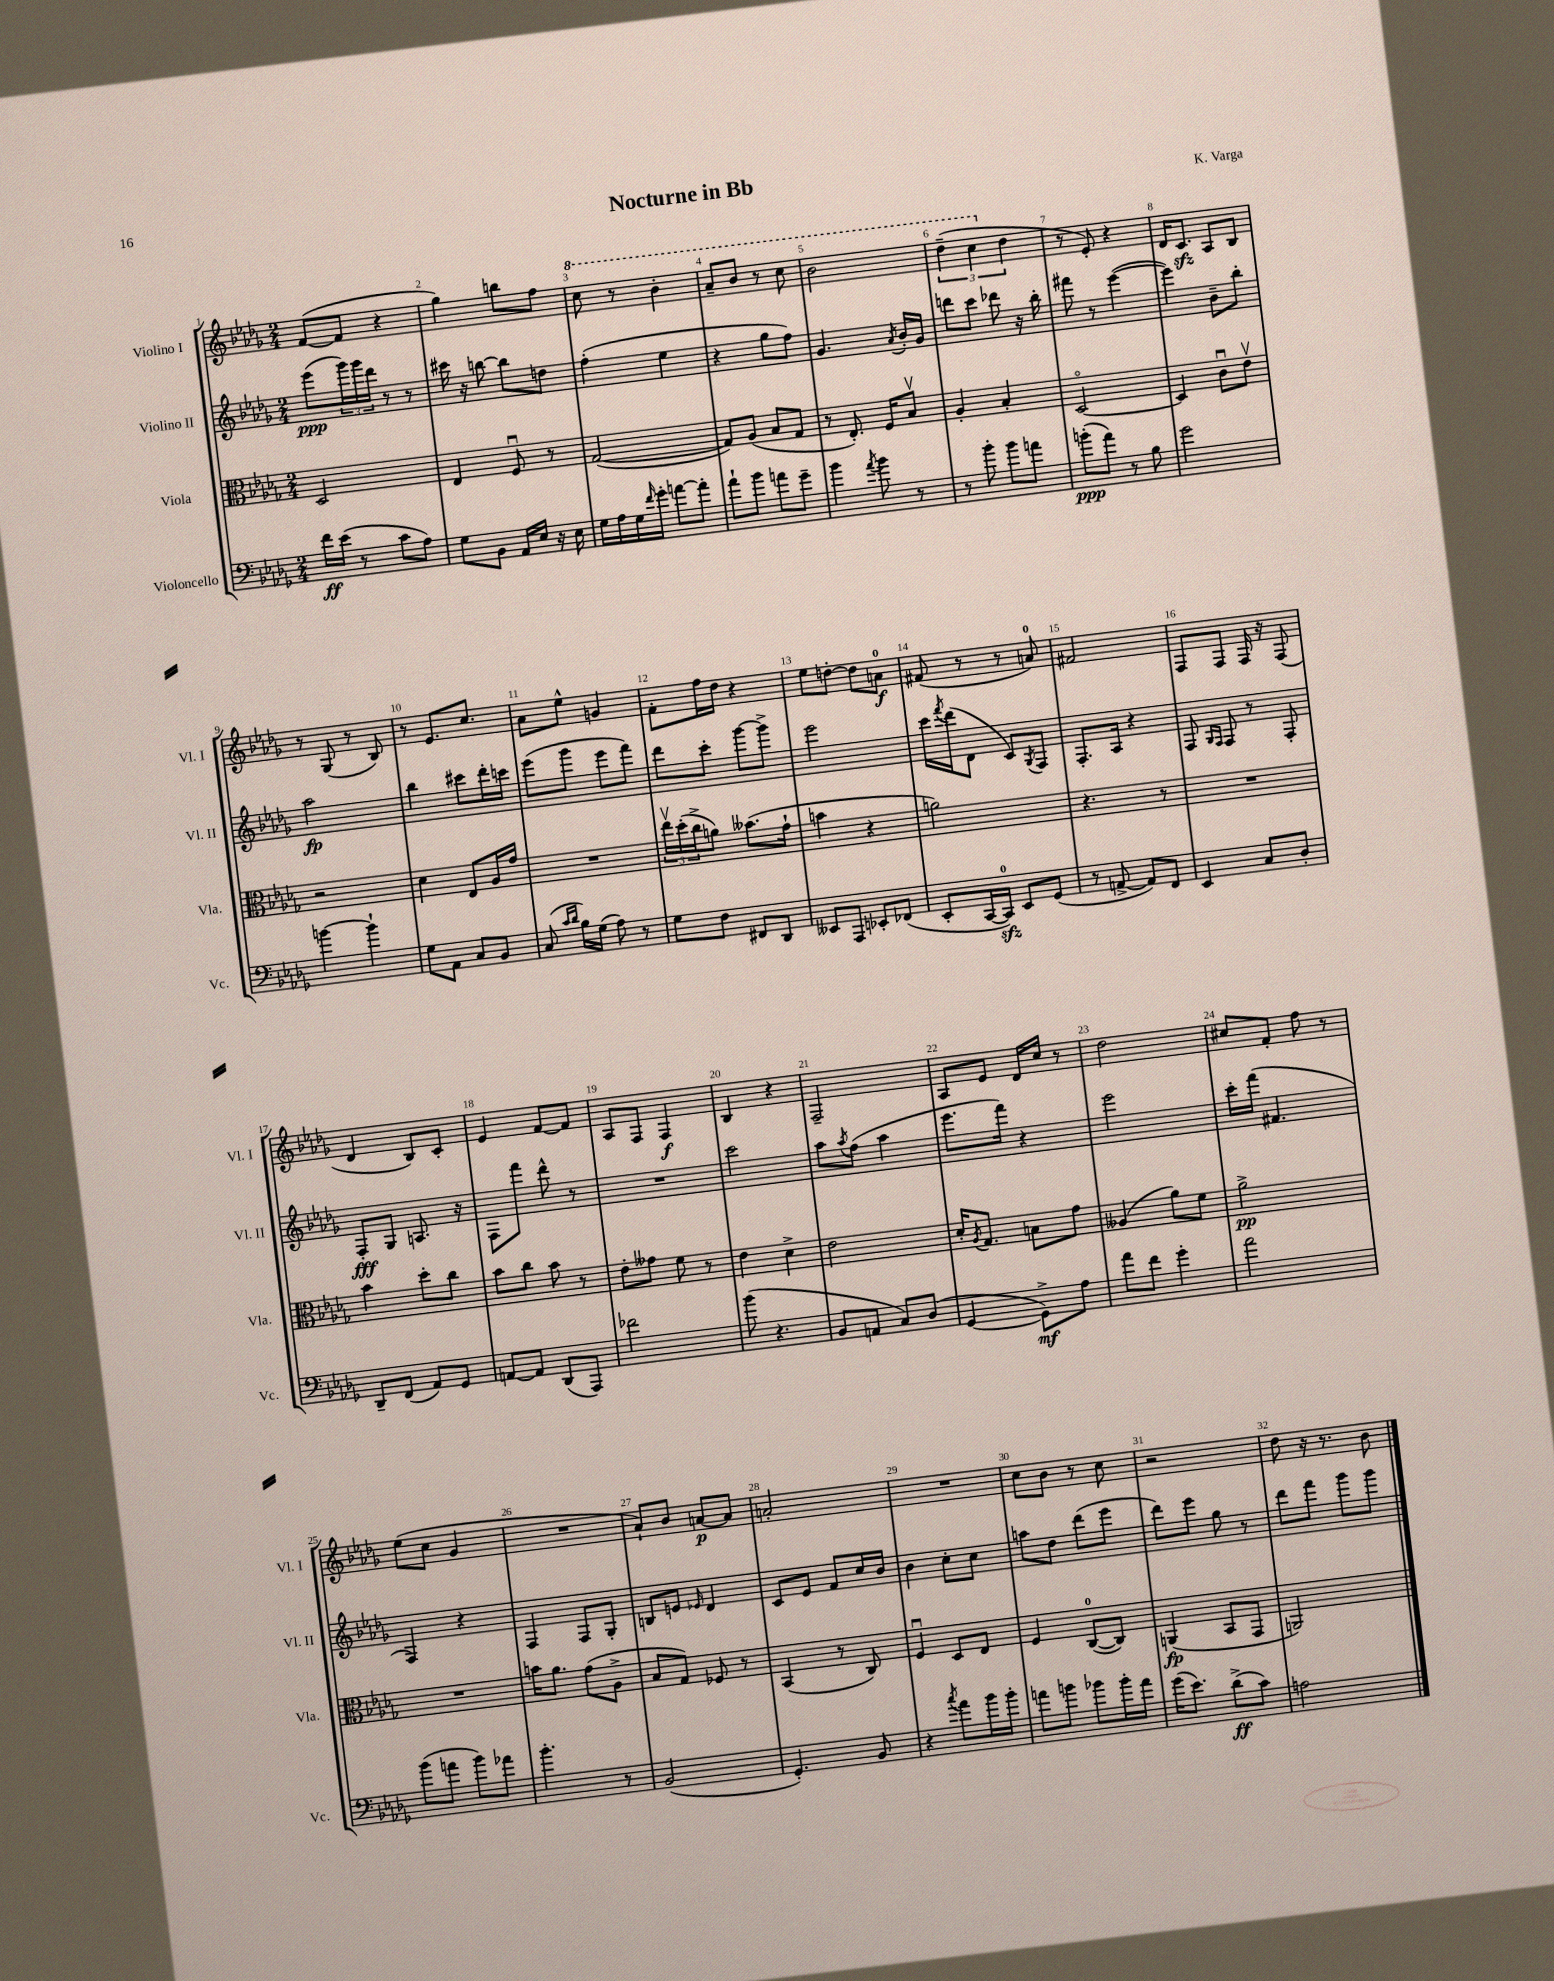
\header { title = "Nocturne in Bb" composer = "K. Varga" }
<<
\new StaffGroup <<
\new Staff = "s0" \with { instrumentName = "Violino I" shortInstrumentName = "Vl. I" } {
    \clef treble \key des \major \numericTimeSignature \time 2/4
    f'8~( f'8 r4 |
    ges''4) b''8 f''8 |
    \ottava #1 c'''8 r8 bes''4-. |
    aes''8-- bes''8 r8 c'''8 |
    bes''2 |
    \tuplet 3/2 { des'''4--( c'''4 \ottava #0 des''4 } |
    r8 ees'8-.) r4 |
    des'16 c'8.\sfz aes8 bes8 |
    r8 ges8( r8 bes8) |
    r8 ees'8. c''8. |
    aes'8 ees''8-^ g'4 |
    f'8-. f''16 des''16 r4 |
    ees''8 d''8~-. d''8 a'8-0\f |
    fis'8( r8 r8 a'8-0) |
    fis'2 |
    f8 f8 f16 r16 f8( |
    des'4 bes8) c'8-. |
    ees'4 f'8~ f'8 |
    aes8 f8 f4\f |
    bes4 r4 |
    f2-- |
    aes8 ees'8 des'16 c''16 r8 |
    des''2 |
    cis''8 f'8-. f''8 r8 |
    ees''8( c''8 ges'4 |
    R2 |
    aes'8-!) bes'8 a'8~\p a'8 |
    a'2-. |
    R2 |
    c''8 bes'8 r8 c''8 |
    r2 |
    des''8 r16 r8. bes'8 \bar "|." |
}
\new Staff = "s1" \with { instrumentName = "Violino II" shortInstrumentName = "Vl. II" } {
    \clef treble \key des \major \numericTimeSignature \time 2/4
    ees'''8\ppp( \tuplet 3/2 { ges'''16) ges'''16 des'''16 } r8 r8 |
    cis'''16 r16 b''8~ b''8 d''8 |
    f''4-.( ees''4 |
    r4 ges''8 f''8) |
    ges'4. \acciaccatura { aes'8 } bes'16-. ges'16 |
    d'''8 c'''8 des'''8 r16 bes''16-. |
    fis'''8 r8 ees'''4~( |
    ees'''4) bes'8-- bes''8-. |
    aes''2\fp |
    bes''4 cis'''8 des'''16-. c'''16 |
    ees'''8( ges'''8 ees'''8 f'''8) |
    des'''8 c'''8-. ges'''8~ ges'''8-> |
    ees'''2 |
    c'''16 \acciaccatura { f'''8 } des'''16( des'8 c'8) \acciaccatura { ges8 } f8 |
    f8.-. aes16 r4 |
    f8 \grace { ges16 f16 } f8 r8 f8-. |
    f8-.\fff ges8 a8. r16 |
    f8 f'''8 des'''8-^ r8 |
    R2 |
    c'''2 |
    aes''8 \acciaccatura { aes''8 } f''8( aes''4 |
    ees'''8. f'''16) r4 |
    ees'''2 |
    c'''16-. f'''16( fis'4. |
    f4) r4 |
    f4 f8 ges8-. |
    b8 e'8 \grace { ees'16 } des'4 |
    c'8 ees'8 f'8 c''16 bes'16 |
    bes'4 c''8-. c''8 |
    a''8 des''8 des'''8( ees'''8 |
    des'''8) ees'''8 ges''8 r8 |
    des'''8 f'''8 ges'''8 ges'''8 \bar "|." |
}
\new Staff = "s2" \with { instrumentName = "Viola" shortInstrumentName = "Vla." } {
    \clef alto \key des \major \numericTimeSignature \time 2/4
    des2 |
    ees4 f8\downbow r8 |
    ges2~( |
    ges8) aes8( bes8 ges8 |
    r8 ees8.-.) f16 bes8\upbow |
    aes4-. bes4-. |
    des2~\flageolet |
    des4 c'8\downbow ees'8\upbow |
    r2 |
    des'4 ees8 aes16 ges'16 |
    R2 |
    \tuplet 3/2 { ees''16\upbow des''16-.( c''16-> } a'8) beses'8.( ges'16-! |
    b'4 r4 |
    a'2) |
    r4. r8 |
    R2 |
    bes'4 des''8-. c''8 |
    bes'8 c''8 bes'8 r8 |
    ees'8-. geses'8 f'8 r8 |
    ees'4 des'4-> |
    ees'2 |
    des'16-. \acciaccatura { aes8 } ges8. b8 ges'8 |
    aeses4( aes'8) f'8 |
    aes'2->\pp |
    R2 |
    b'16 aes'8. ges'8( aes8-> |
    bes8 ges8) fes8 r8 |
    bes,4( r8 c8) |
    f4\downbow des8 ees8 |
    f4 c8-0~( c8) |
    a,4\fp( bes,8 ges,8 |
    a,2) \bar "|." |
}
\new Staff = "s3" \with { instrumentName = "Violoncello" shortInstrumentName = "Vc." } {
    \clef bass \key des \major \numericTimeSignature \time 2/4
    f'16\ff ees'16( r8 c'8 aes8) |
    ges8 bes,8 aes,16 ees16 r16 ees16 |
    ges16 aes16 ges16 \grace { f'16 } ges'16-. a'8~ a'8-. |
    aes'8-! bes'8 a'8 ges'8-- |
    bes'4 \acciaccatura { aes'8 } bes'8 r8 |
    r8 bes'8-. bes'8 a'8 |
    b'8-.\ppp( aes'8) r8 bes8 |
    ges'2 |
    b'4~ b'4-! |
    ges8 aes,8 c8 bes,8 |
    c8( \grace { c'16 des'16 } bes16) ges16( aes8) r8 |
    ges8 f8 fis,8 des,8 |
    eeses,8 aes,,8 ees,8-. fes,8( |
    ees,8-. c,16~ c,16-0\sfz) ees,8 ges,8( |
    r8 a,8~-> a,8) f,8 |
    ees,4 c8 des8-. |
    des,8-- f,8( aes,8) ges,8 |
    a,8~ a,8 des,8( aes,,8) |
    fes'2 |
    bes'8( r4. |
    bes,8 a,8 c8) des8( |
    ges,4~ ges,8->\mf) aes8 |
    aes'8 f'8 ges'4-. |
    aes'2 |
    bes'8( a'8 bes'8) aes'8 |
    bes'4.-. r8 |
    bes,2( |
    ges,4.-.) bes,8 |
    r4 \acciaccatura { c''8 } aes'8 bes'16 bes'16-. |
    a'8 b'8 bes'8 bes'16-. a'16 |
    ges'16( ees'8.) des'8->\ff( c'8) |
    a2 \bar "|." |
}
>>
>>
\layout { \context { \Score \override BarNumber.break-visibility = ##(#f #t #t) barNumberVisibility = #all-bar-numbers-visible } }
